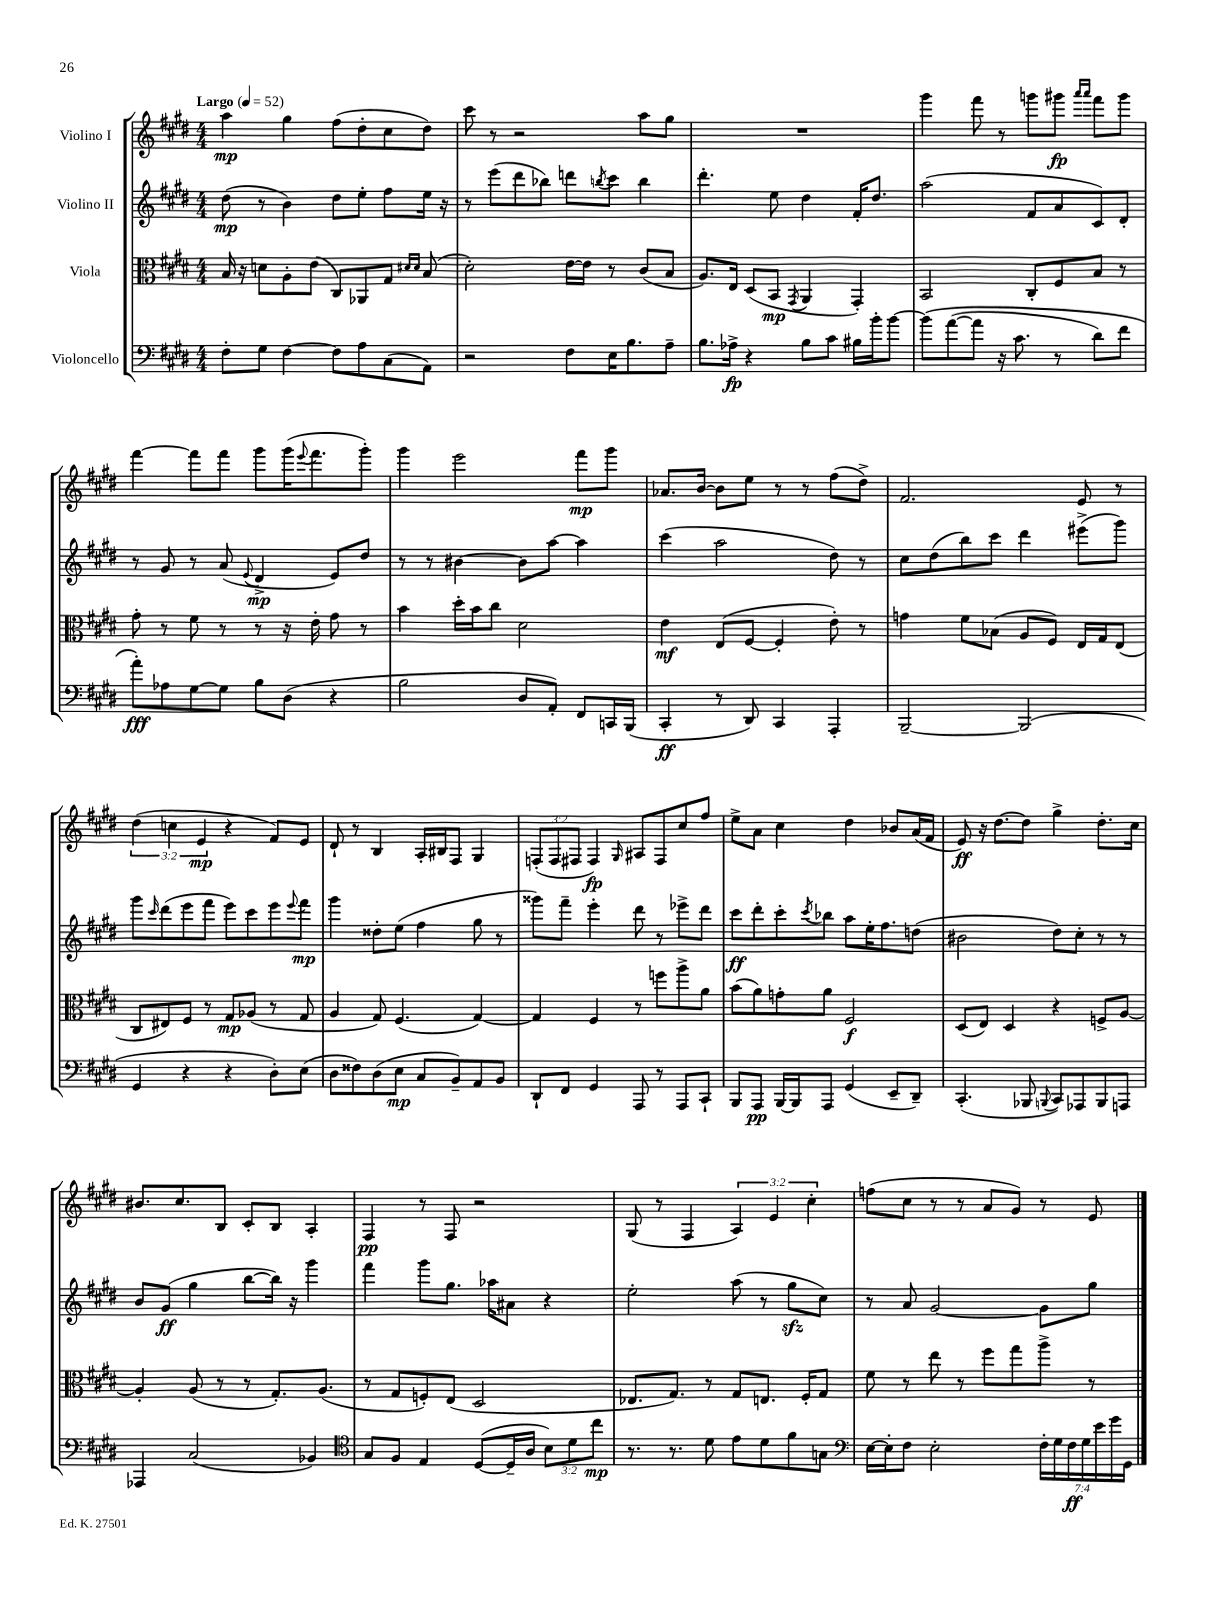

**kern	**dynam	**kern	**dynam	**kern	**dynam	**kern	**dynam
*part4	*part4	*part3	*part3	*part2	*part2	*part1	*part1
*staff4	*staff4	*staff3	*staff3	*staff2	*staff2	*staff1	*staff1
*I"Violoncello	*	*I"Viola	*	*I"Violino II	*	*I"Violino I	*
*clefF4	*	*clefC3	*	*clefG2	*	*clefG2	*
*k[f#c#g#d#]	*	*k[f#c#g#d#]	*	*k[f#c#g#d#]	*	*k[f#c#g#d#]	*
*M4/4	*	*M4/4	*	*M4/4	*	*M4/4	*
*MM52	*	*MM52	*	*MM52	*	*MM52	*
=1	=1	=1	=1	=1	=1	=1	=1
!	!	!	!	!	!	!LO:TX:a:B:t=Largo	!
8F#'\L	.	16B/	.	(8dd#\	mp	4aa\	mp
.	.	16r	.	.	.	.	.
8G#\J	.	8dn\L	.	8r	.	.	.
[4F#\	.	8A'\	.	4b\)	.	4gg#\	.
.	.	(8e\J	.	.	.	.	.
8F#\L]	.	8C#/L)	.	8dd#\L	.	(8ff#\L	.
8A\	.	8AA-X/	.	8ee'\J	.	8dd#'\	.
(8C#\	.	8G#/J	.	8ff#\L	.	8cc#\	.
.	.	16qqd#X/LL	.	.	.	.	.
.	.	16qqd#/JJ	.	.	.	.	.
8AA\J)	.	(8B/	.	16ee\Jk	.	8dd#\J)	.
.	.	.	.	16r	.	.	.
=2	=2	=2	=2	=2	=2	=2	=2
2r	.	2d#'\)	.	8r	.	8ccc#\	.
.	.	.	.	(8eee\L	.	8r	.
.	.	.	.	8ddd#\	.	2r	.
.	.	.	.	8bb-X\J)	.	.	.
8F#\L	.	[16e\LL	.	8dddn\L	.	.	.
.	.	16e\JJ]	.	.	.	.	.
.	.	.	.	8qbbn/	.	.	.
16E\K	.	8r	.	8ccc#\J	.	.	.
8.B\	.	.	.	.	.	.	.
.	.	(8c#/L	.	4bb\	.	8aa\L	.
8A~\J	.	8B/J	.	.	.	8gg#\J	.
=3	=3	=3	=3	=3	=3	=3	=3
8.B\L	.	8.A/L)	.	4.ddd#'\	.	1r	.
16A-X^\Jk	fp	16E/Jk	.	.	.	.	.
4r	.	(8D#/L	.	.	.	.	.
.	.	8BB/J	mp	8ee\	.	.	.
.	.	8qGG#/	.	.	.	.	.
8B\L	.	4AA/	.	4dd#\	.	.	.
8c#\J	.	.	.	.	.	.	.
16B#X\LL	.	4GG#'/)	.	16f#'/KL	.	.	.
16b'\J	.	.	.	8.dd#/J	.	.	.
[8b\J	.	.	.	.	.	.	.
=4	=4	=4	=4	=4	=4	=4	=4
(8b\L]	.	2BB/	.	(2aa\	.	4ggg#\	.
([8a\	.	.	.	.	.	.	.
8a\J]	.	.	.	.	.	8fff#\	.
16r	.	.	.	.	.	8r	.
8.c#\	.	.	.	.	.	.	.
.	.	8C#'/L	.	8f#/L	.	8gggn\L	.
8r	.	8F#/	.	8a/	.	8ggg#X\J	fp
.	.	.	.	.	.	16qqaaa/LL	.
.	.	.	.	.	.	16qqaaa/JJ	.
8d#\L)	.	8B/J	.	8c#/)	.	8fff#\L	.
8f#\J	.	8r	.	8d#'/J	.	8ggg#\J	.
!!LO:LB:g=z
=5	=5	=5	=5	=5	=5	=5	=5
8a'\L)	fff	8g#'\	.	8r	.	[4fff#\	.
8A-X\	.	8r	.	8g#/	.	.	.
[8G#\	.	8f#\	.	8r	.	8fff#\L]	.
8G#\J]	.	8r	.	(8a/	.	8fff#\J	.
.	.	.	.	8qqe/	.	.	.
8B\L	.	8r	.	4d#^/	mp	8ggg#\L	.
(8D#\J	.	16r	.	.	.	(16ggg#\K	.
.	.	.	.	.	.	8qqeee/	.
.	.	16e'\	.	.	.	8.fff#\	.
4r	.	8g#\	.	8e/L)	.	.	.
.	.	8r	.	8dd#/J	.	8ggg#'\J)	.
=6	=6	=6	=6	=6	=6	=6	=6
2B\	.	4b\	.	8r	.	4ggg#\	.
.	.	.	.	8r	.	.	.
.	.	16dd#'\LL	.	[4b#X\	.	2eee\	.
.	.	16b\J	.	.	.	.	.
.	.	8cc#\J	.	.	.	.	.
8D#/L	.	2d#\	.	8b#\L]	.	.	.
8AA'/J)	.	.	.	[8aa\J	.	.	.
8FF#/L	.	.	.	4aa\]	.	8fff#\L	mp
16CCn/L	.	.	.	.	.	8ggg#\J	.
(16BBB/JJ	.	.	.	.	.	.	.
=7	=7	=7	=7	=7	=7	=7	=7
4CC#'/	ff	4e\	mf	(4ccc#\	.	8.a-X/L	.
.	.	.	.	.	.	[16b/Jk	.
8r	.	(8E/L	.	2aa\	.	8b\L]	.
8DD#/)	.	[8F#/J	.	.	.	8ee\J	.
4CC#/	.	4F#'/]	.	.	.	8r	.
.	.	.	.	.	.	8r	.
4AAA'/	.	8e'\)	.	8dd#\)	.	(8ff#\L	.
.	.	8r	.	8r	.	8dd#^\J)	.
=8	=8	=8	=8	=8	=8	=8	=8
[2BBB~/	.	4gn\	.	8cc#\L	.	2.f#/	.
.	.	.	.	(8dd#\	.	.	.
.	.	8f#\L	.	8bb\)	.	.	.
.	.	(8B-X\J	.	8ccc#\J	.	.	.
(2BBB/]	.	8A/L	.	4ddd#\	.	.	.
.	.	8F#/J)	.	.	.	.	.
.	.	16E/LL	.	(8eee#X^\L	.	8e/	.
.	.	16G#/J	.	.	.	.	.
.	.	(8E/J	.	8ggg#\J)	.	8r	.
!!LO:LB:g=z
=9	=9	=9	=9	=9	=9	=9	=9
4GG#/	.	8C#/L	.	8ggg#\L	.	(6dd#\	.
.	.	.	.	16qqccc#/	.	.	.
.	.	8E#X/)	.	(8ddd#\	.	.	.
.	.	.	.	.	.	6ccn\	.
4r	.	8F#/J	.	8eee\	.	.	.
.	.	.	.	.	.	6e/	mp
.	.	8r	.	8fff#\J	.	.	.
4r	.	8G#/L	mp	8eee\L)	.	4r	.
.	.	(8A-X/J	.	8ccc#\	.	.	.
8D#'\L)	.	8r	.	8eee\	.	8f#/L)	.
.	.	.	.	8qqeee/	.	.	.
(8E\J	.	8G#/	.	8fff#\J	mp	8e/J	.
=10	=10	=10	=10	=10	=10	=10	=10
8D#\L	.	4A/	.	4ggg#\	.	8d#`/	.
8F##X\)	.	.	.	.	.	8r	.
(8D#\	.	8G#/)	.	8dd##X'\L	.	4B/	.
8E\J	mp	(4.F#/	.	(8ee\J	.	.	.
8C#/L	.	.	.	4ff#\	.	16A'/LL	.
.	.	.	.	.	.	16B#X/J	.
8BB~/)	.	.	.	.	.	8F#/J	.
8AA/	.	[4G#/)	.	8gg#\	.	4G#/	.
8BB/J	.	.	.	8r	.	.	.
=11	=11	=11	=11	=11	=11	=11	=11
8DD#`/L	.	4G#/]	.	8ggg##X\L)	.	(12Fn'/L	.
.	.	.	.	.	.	12F/	.
8FF#/J	.	.	.	8fff#~\J	.	.	.
.	.	.	.	.	.	12F#X/J	.
4GG#/	.	4F#/	.	4eee'\	.	4F#/)	fp
.	.	.	.	.	.	16qqG#/	.
8AAA/	.	8r	.	8ddd#\	.	8A#X/L	.
8r	.	8ffn\L	.	8r	.	8F#/	.
8AAA/L	.	8aa^\	.	8eee-X^\L	.	8cc#/	.
8CC#`/J	.	8a\J	.	8ddd#\J	.	8ff#/J	.
=12	=12	=12	=12	=12	=12	=12	=12
8BBB/L	.	(8b\L	.	8ccc#\L	ff	8ee^\L	.
8AAA/J	pp	8a\)	.	8ddd#'\	.	8a\J	.
[16BBB/LL	.	8gn'\	.	8ccc#'\	.	4cc#\	.
16BBB/J]	.	.	.	.	.	.	.
.	.	.	.	8qccc#/	.	.	.
8AAA/J	.	8a\J	.	8bb-X\J	.	.	.
(4GG#/	.	2F#/	f	8aa\L	.	4dd#\	.
.	.	.	.	16ee'\K	.	.	.
.	.	.	.	8.ff#\	.	.	.
8EE~/L	.	.	.	.	.	8b-X/L	.
8DD#~/J)	.	.	.	(8ddn\J	.	(16a/L	.
.	.	.	.	.	.	16f#/JJ	.
=13	=13	=13	=13	=13	=13	=13	=13
(4.CC#'/	.	(8D#/L	.	2b#X\	.	8e/)	ff
.	.	8E/J)	.	.	.	16r	.
.	.	.	.	.	.	[8.dd#\L	.
.	.	4D#/	.	.	.	.	.
8BBB-X/	.	.	.	.	.	8dd#\J]	.
8qqBBBn/	.	.	.	.	.	.	.
8CC#/L)	.	4r	.	8dd#\L)	.	4gg#^\	.
8AAA-X/	.	.	.	8cc#'\J	.	.	.
8BBB/	.	8Fn^/L	.	8r	.	8.dd#'\L	.
8AAAn/J	.	[8A/J	.	8r	.	.	.
.	.	.	.	.	.	16cc#\Jk	.
!!LO:LB:g=z
=14	=14	=14	=14	=14	=14	=14	=14
4AAA-X/	.	4A'/]	.	8b/L	.	8.b#X/L	.
.	.	.	.	(8g#/J	ff	.	.
.	.	.	.	.	.	8.cc#/	.
(2C#/	.	(8A/	.	4gg#\	.	.	.
.	.	8r	.	.	.	8B/J	.
.	.	8r	.	[8bb\L	.	8c#'/L	.
.	.	8.G#'/L)	.	16bb\Jk])	.	8B/J	.
.	.	.	.	16r	.	.	.
4BB-X/)	.	.	.	4ggg#\	.	4A'/	.
.	.	(8.A/J	.	.	.	.	.
=15	=15	=15	=15	=15	=15	=15	=15
*clefC4	*	*	*	*	*	*	*
8G#/L	.	8r	.	4fff#\	.	4F#/	pp
8F#/J	.	8G#/L	.	.	.	.	.
4E/	.	8Fn'/)	.	8ggg#\L	.	8r	.
.	.	(8E/J	.	8.gg#\J	.	8F#/	.
([8D#/L	.	2D#/	.	.	.	2r	.
.	.	.	.	16aa-X\KL	.	.	.
16D#~/L]	.	.	.	8a#X\J	.	.	.
16A/JJ	.	.	.	.	.	.	.
12B\L)	.	.	.	4r	.	.	.
12d#\	.	.	.	.	.	.	.
12cc#\J	mp	.	.	.	.	.	.
=16	=16	=16	=16	=16	=16	=16	=16
8.r	.	8.E-X/L	.	2ee'\	.	(8G#/	.
.	.	.	.	.	.	8r	.
8.r	.	8.G#/J)	.	.	.	.	.
.	.	.	.	.	.	4F#/	.
8d#\	.	8r	.	.	.	.	.
8e\L	.	8G#/L	.	(8aa\	.	6A/)	.
8d#\	.	8.En/J	.	8r	.	.	.
.	.	.	.	.	.	6e/	.
8f#\	.	.	.	8gg#zz\L	.	.	.
.	.	16F#'/KL	.	.	.	.	.
.	.	.	.	.	.	6cc#'\	.
8Gn\J	.	8G#/J	.	8cc#\J)	.	.	.
=17	=17	=17	=17	=17	=17	=17	=17
*clefF4	*	*	*	*	*	*	*
[16E\LL	.	8f#\	.	8r	.	(8ffn\L	.
16E'\J]	.	.	.	.	.	.	.
8F#\J	.	8r	.	8a/	.	8cc#\J	.
2E'\	.	8ee\	.	[2g#/	.	8r	.
.	.	8r	.	.	.	8r	.
.	.	8ff#\L	.	.	.	8a/L	.
.	.	8gg#\	.	.	.	8g#/J)	.
28F#'\LL	.	8aa^\J	.	8g#\L]	.	8r	.
28G#\	.	.	.	.	.	.	.
28F#\	ff	.	.	.	.	.	.
28G#\	.	.	.	.	.	.	.
.	.	8r	.	8gg#\J	.	8e/	.
28e\	.	.	.	.	.	.	.
28g#\	.	.	.	.	.	.	.
28GG#\JJ	.	.	.	.	.	.	.
==	==	==	==	==	==	==	==
*-	*-	*-	*-	*-	*-	*-	*-
